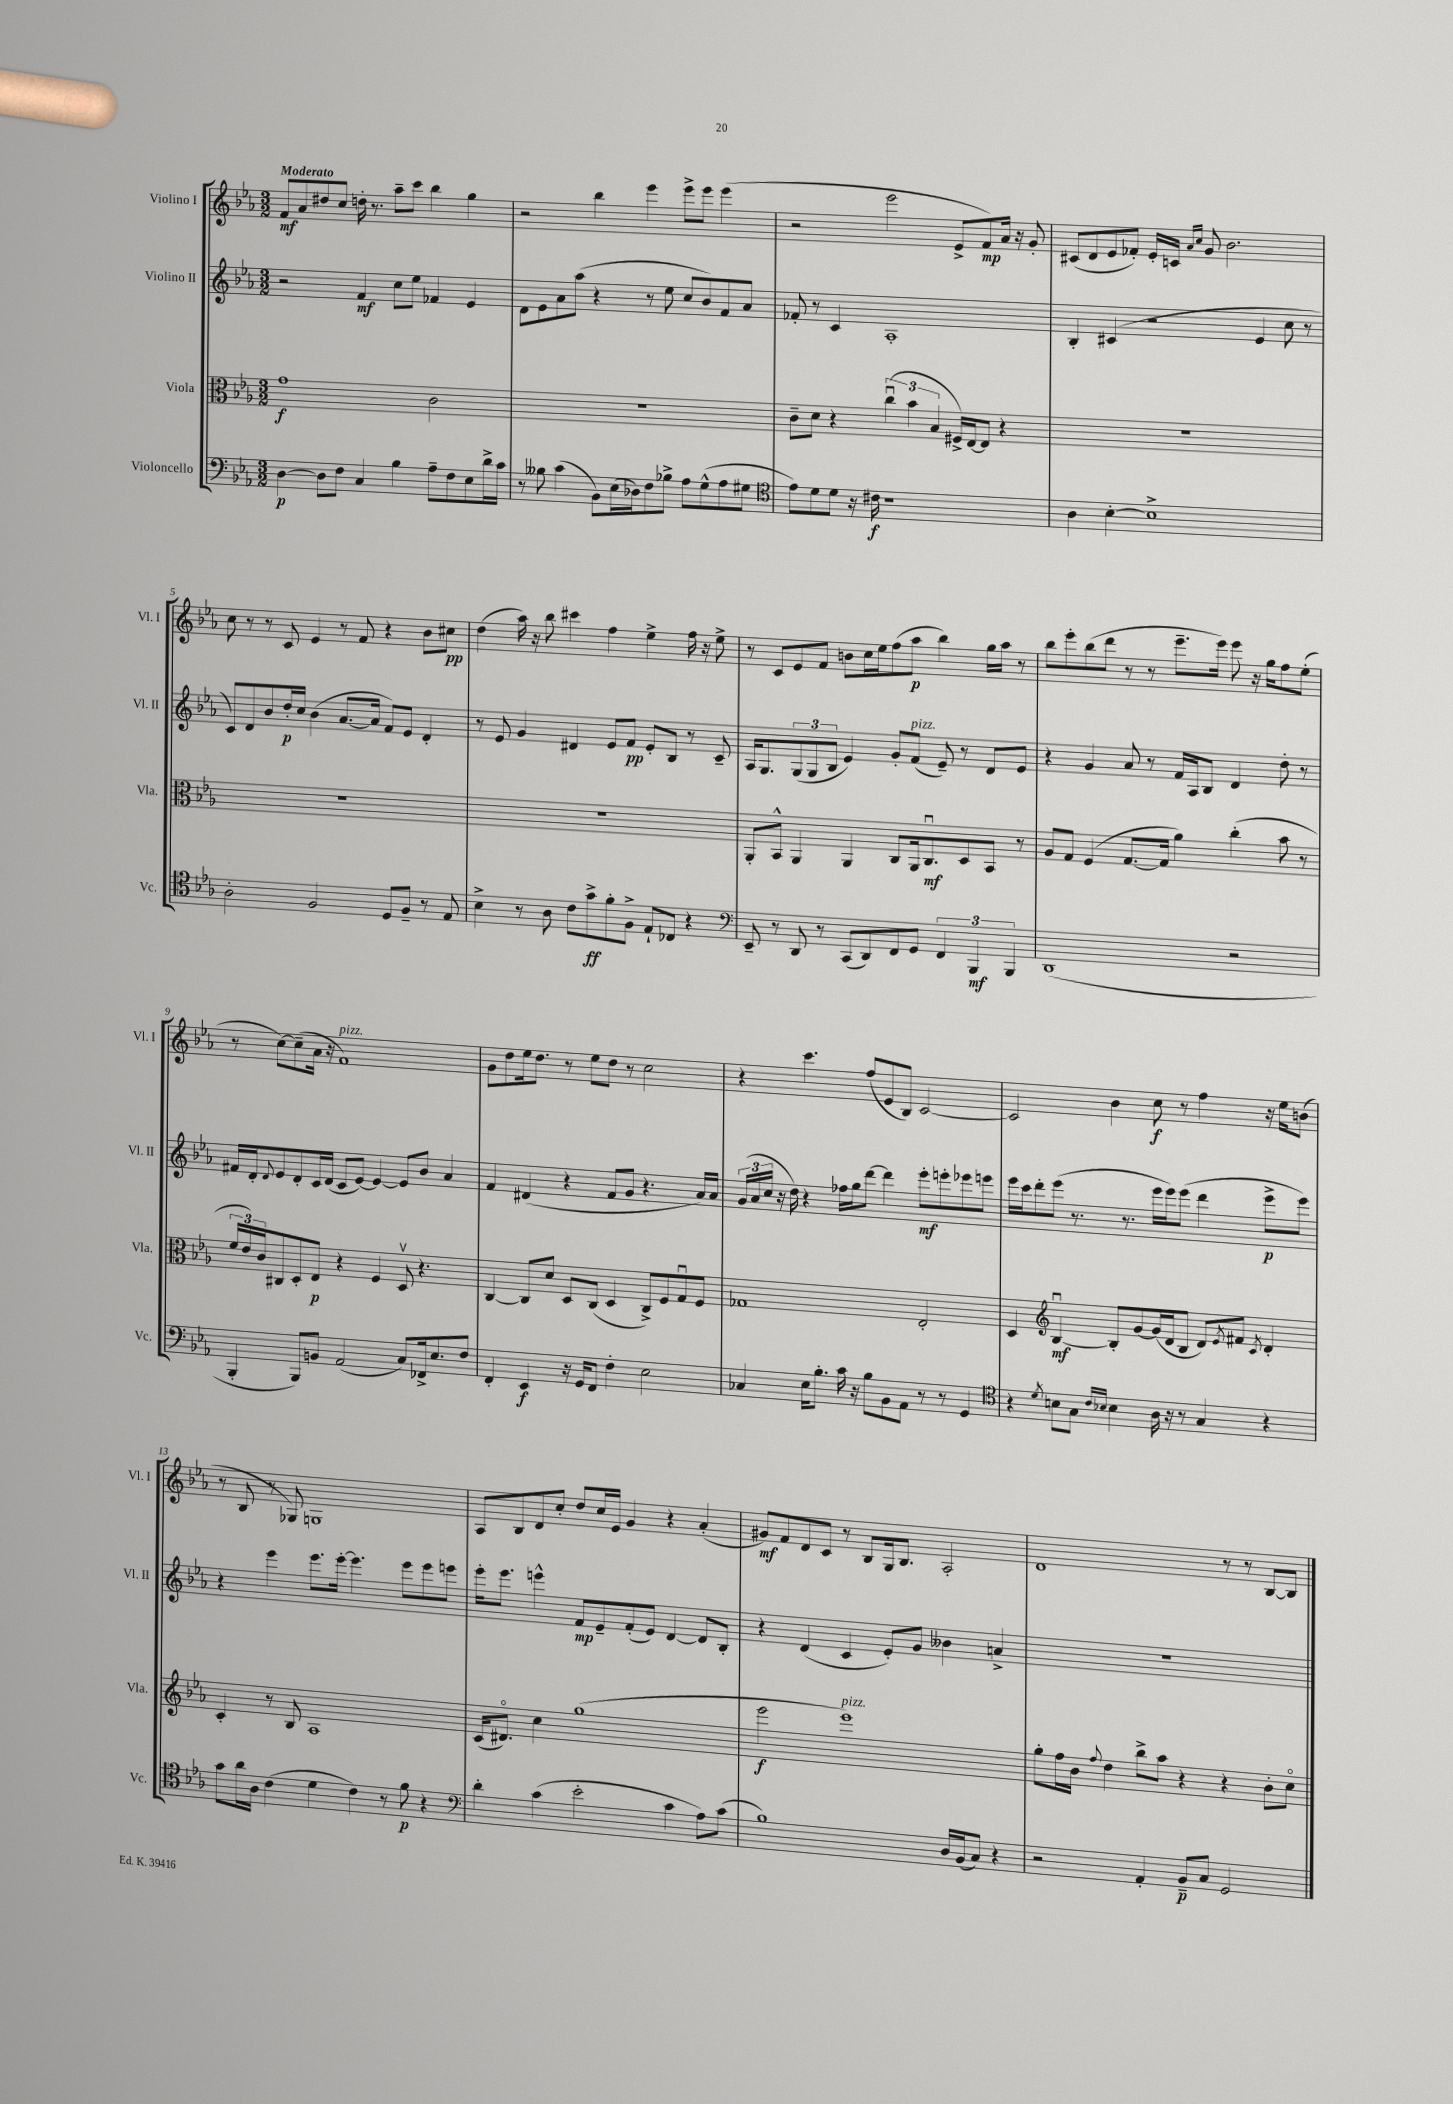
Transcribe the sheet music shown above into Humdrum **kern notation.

**kern	**dynam	**kern	**dynam	**kern	**dynam	**kern	**dynam
*part4	*part4	*part3	*part3	*part2	*part2	*part1	*part1
*staff4	*staff4	*staff3	*staff3	*staff2	*staff2	*staff1	*staff1
*I"Violoncello	*	*I"Viola	*	*I"Violino II	*	*I"Violino I	*
*I'Vc.	*	*I'Vla.	*	*I'Vl. II	*	*I'Vl. I	*
*clefF4	*	*clefC3	*	*clefG2	*	*clefG2	*
*k[b-e-a-]	*	*k[b-e-a-]	*	*k[b-e-a-]	*	*k[b-e-a-]	*
*M3/2	*	*M3/2	*	*M3/2	*	*M3/2	*
=1	=1	=1	=1	=1	=1	=1	=1
!	!	!	!	!	!	!LO:TX:a:B:t=Moderato	!
[4D\	p	1g	f	2r	.	8f/L	mf
.	.	.	.	.	.	8a-/	.
8D\L]	.	.	.	.	.	8dd#X/	.
8F\J	.	.	.	.	.	8cc/J	.
4C/	.	.	.	4f/	mf	16ddn'\	.
.	.	.	.	.	.	8.r	.
4B-\	.	.	.	8cc\L	.	8aa-~\L	.
.	.	.	.	8ee-\J	.	8ccc\J	.
8A-~\L	.	2c\	.	4f-X/	.	4bb-\	.
8F\	.	.	.	.	.	.	.
8E-\	.	.	.	4e-/	.	4gg\	.
16d^\L	.	.	.	.	.	.	.
16c\JJ	.	.	.	.	.	.	.
=2	=2	=2	=2	=2	=2	=2	=2
8r	.	1.r	.	8d\L	.	2r	.
8B--X\	.	.	.	8e-\	.	.	.
(4c\	.	.	.	8a-\	.	.	.
.	.	.	.	(8aa-\J	.	.	.
8BB-\L)	.	.	.	4r	.	4bb-\	.
(16E-\L	.	.	.	.	.	.	.
16D-X\J)	.	.	.	.	.	.	.
8F\	.	.	.	8r	.	4eee-\	.
8B-X^\J	.	.	.	8ee-\	.	.	.
8A-\L	.	.	.	8cc/L	.	8eee-^\L	.
(8G^^\	.	.	.	8b-/)	.	8eee-\J	.
8A-\	.	.	.	8f/	.	(4eee-\	.
8G#X\J	.	.	.	8a-/J	.	.	.
=3	=3	=3	=3	=3	=3	=3	=3
*clefC4	*	*	*	*	*	*	*
8e-\L)	.	8c~\L	.	8f-X'/	.	2r	.
8d\	.	8d\J	.	8r	.	.	.
8d\J	.	4r	.	4c/	.	.	.
16r	.	.	.	.	.	.	.
16c#X\	f	.	.	.	.	.	.
1r	.	(6ccu\	.	1A-'	.	2eee-\	.
.	.	6b-\	.	.	.	.	.
.	.	6B-/	.	.	.	.	.
.	.	16F#X^/LL)	.	.	.	8e-^/L	.
.	.	[16E-/J	.	.	.	.	.
.	.	8E-/J]	.	.	.	8f/)	mp
.	.	4r	.	.	.	16a-/Jk	.
.	.	.	.	.	.	16r	.
.	.	.	.	.	.	8g'/	.
=4	=4	=4	=4	=4	=4	=4	=4
4A-\	.	1.r	.	4B-'/	.	(8c#X/L	.
.	.	.	.	.	.	8d/	.
[4B-'\	.	.	.	(4c#X/	.	8e-/	.
.	.	.	.	.	.	8f-X'/J)	.
1B-^]	.	.	.	2r	.	16e-'/LL	.
.	.	.	.	.	.	16cn/JJ	.
.	.	.	.	.	.	16qqa-/LL	.
.	.	.	.	.	.	16qqcc/JJ	.
.	.	.	.	.	.	8g/	.
.	.	.	.	.	.	2.b-\	.
.	.	.	.	4e-/	.	.	.
.	.	.	.	8cc\	.	.	.
.	.	.	.	8r	.	.	.
!!LO:LB:g=z
=5	=5	=5	=5	=5	=5	=5	=5
2A-'\	.	1.r	.	8c/L)	.	8cc\	.
.	.	.	.	8d/	.	8r	.
.	.	.	.	8b-/	.	8r	.
.	.	.	.	16dd'/L	p	8c/	.
.	.	.	.	16cc/JJ	.	.	.
2F/	.	.	.	(4b-\	.	4e-/	.
.	.	.	.	[8.a-/L	.	8r	.
.	.	.	.	.	.	8f/	.
.	.	.	.	16a-/Jk]	.	.	.
8D/L	.	.	.	8f/L)	.	4r	.
8F~/J	.	.	.	8e-/J	.	.	.
8r	.	.	.	4d'/	.	8b-\L	.
8E-/	.	.	.	.	.	8cc#X\J	pp
=6	=6	=6	=6	=6	=6	=6	=6
4B-^\	.	1.r	.	8r	.	(4dd\	.
.	.	.	.	8e-/	.	.	.
8r	.	.	.	4g/	.	16aa-\)	.
.	.	.	.	.	.	16r	.
8A-\	.	.	.	.	.	8bb-\	.
8c\L	.	.	.	4d#X/	.	4ccc#X\	.
8g^\	ff	.	.	.	.	.	.
8f'\	.	.	.	8e-/L	.	4ff\	.
8F^\J	.	.	.	8f/J	pp	.	.
8E-`/L	.	.	.	8e-'/L	.	4ee-^\	.
8C-X/J	.	.	.	8B-/J	.	.	.
4r	.	.	.	8r	.	16ff\	.
.	.	.	.	.	.	16r	.
.	.	.	.	8c~/	.	8ee-^\	.
=7	=7	=7	=7	=7	=7	=7	=7
*clefF4	*	*	*	*	*	*	*
8EE-~/	.	8AA-'/L	.	16A-/KL	.	8r	.
.	.	.	.	8.G/	.	.	.
8r	.	8BB-^^/J	.	.	.	8c/L	.
8DD/	.	4AA-/	.	(12G/	.	8e-/	.
.	.	.	.	12G/	.	.	.
8r	.	.	.	.	.	8f/J	.
.	.	.	.	12B-/J	.	.	.
(8CC/L	.	4AA-/	.	4e-/)	.	8bn\L	.
8DD/)	.	.	.	.	.	16cc\L	.
.	.	.	.	.	.	16ee-\J	.
8FF/	.	8C/L	.	8g'/L	.	(8ff\	.
!	!	!	!	!LO:TX:a:i:t=pizz.	!	!	!
8GG/J	.	16AA-/k	.	(8f/J	.	8aa-\J	p
.	.	8.Cu/	mf	.	.	.	.
6FF/	.	.	.	8e-~/)	.	4bb-\)	.
.	.	8D/	.	8r	.	.	.
6BBB-/	mf	.	.	.	.	.	.
.	.	8BB-/J	.	8d/L	.	16gg\LL	.
.	.	.	.	.	.	16aa-\JJ	.
6BBB-/	.	.	.	.	.	.	.
.	.	8r	.	8e-/J	.	8r	.
=8	=8	=8	=8	=8	=8	=8	=8
(1DD	.	8A-/L	.	4r	.	8bb-\L	.
.	.	8G/J	.	.	.	8eee-'\	.
.	.	(4F/	.	4g/	.	(8bb-\	.
.	.	.	.	.	.	8ddd\J	.
.	.	[8.G/L	.	8a-/	.	8r	.
.	.	.	.	8r	.	8r	.
.	.	16G/Jk]	.	.	.	.	.
.	.	4a-\)	.	16f/LL	.	8.eee-~\L	.
.	.	.	.	16A-/J	.	.	.
.	.	.	.	8B-/J	.	.	.
.	.	.	.	.	.	16eee-\Jk)	.
2r	.	(4cc'\	.	4d/	.	8eee-\	.
.	.	.	.	.	.	16r	.
.	.	.	.	.	.	16gg\KL	.
.	.	8b-\	.	8dd'\	.	8ff\	.
.	.	8r	.	8r	.	(8ee-'\J	.
!!LO:LB:g=z
=9	=9	=9	=9	=9	=9	=9	=9
4BBB-'/	.	24f/LL	.	16f#X/LL	.	8r	.
.	.	24e-/)	.	.	.	.	.
.	.	.	.	16d'/J	.	.	.
.	.	24c/J	.	.	.	.	.
.	.	.	.	8qqd/	.	.	.
.	.	8C#X/	.	8e-/	.	[8cc\L)	.
8BBB-/L)	.	8D'/	.	8d'/	.	(8cc~\]	.
8BBn/J	.	8E-/J	p	16c/L	.	16a-\Jk	.
.	.	.	.	(16d/JJ	.	16r	.
!	!	!	!	!	!	!LO:TX:a:i:t=pizz.	!
(2AA-/	.	4r	.	8c/L	.	1f)	.
.	.	.	.	[8e-/J)	.	.	.
.	.	4F/	.	4e-/_	.	.	.
8C/L)	.	8Dv/	.	8e-/L]	.	.	.
16FF-X^/k	.	4.r	.	8b-/J	.	.	.
8.E-/	.	.	.	.	.	.	.
.	.	.	.	4a-/	.	.	.
8F/J	.	.	.	.	.	.	.
=10	=10	=10	=10	=10	=10	=10	=10
4FF'/	.	[4C/	.	4f/	.	8g\L	.
.	.	.	.	.	.	8dd\	.
4EE-/	f	8C/L]	.	(4d#X/	.	16ee-\k	.
.	.	.	.	.	.	8.dd\J	.
.	.	8d/J	.	.	.	.	.
16r	.	8D/L	.	4r	.	8r	.
16GG/KL	.	.	.	.	.	.	.
8FF/J	.	(8C/J	.	.	.	8ee-\L	.
4F'\	.	4D/	.	8f/L	.	8dd\J	.
.	.	.	.	8g/J	.	8r	.
2E-\	.	8C^/L)	.	4.r	.	2cc\	.
.	.	8F/	.	.	.	.	.
.	.	8Gu/	.	.	.	.	.
.	.	8F/J	.	16a-/LL)	.	.	.
.	.	.	.	16a-/JJ	.	.	.
=11	=11	=11	=11	=11	=11	=11	=11
4C-X/	.	1G-X	.	(24g/LL	.	4r	.
.	.	.	.	24a-/	.	.	.
.	.	.	.	24cc/JJ	.	.	.
.	.	.	.	16r	.	.	.
.	.	.	.	16dd\)	.	.	.
16E-\KL	.	.	.	4r	.	4.ccc\	.
8.B-'\J	.	.	.	.	.	.	.
16c\	.	.	.	16ff-X\LL	.	.	.
16r	.	.	.	16gg\J	.	.	.
8B-\L	.	.	.	[8ddd\J	.	(8ff/L	.
8BB-\	.	.	.	4ddd\]	.	8e-/	.
8AA-\J	.	.	.	.	.	8B-/J)	.
8r	.	2E-'/	.	8eee-'\L	mf	[2c/	.
8r	.	.	.	8eeen'\	.	.	.
4GG/	.	.	.	8eee-X\	.	.	.
.	.	.	.	8eeen\J	.	.	.
=12	=12	=12	=12	=12	=12	=12	=12
*clefC4	*	*	*	*	*	*	*
4r	.	4D/	.	16eee-\LL	.	2c/]	.
.	.	.	.	16ccc\J	.	.	.
.	.	.	.	8ddd'\	.	.	.
8qd/	.	.	.	.	.	.	.
*	*	*clefG2	*	*	*	*	*
8Bn\L	.	[4B-u/	mf	(8eee-\J	.	.	.
8G\J	.	.	.	8.r	.	.	.
16qqc/LL	.	.	.	.	.	.	.
16qqB-X/JJ	.	.	.	.	.	.	.
4B-\	.	8B-'/L]	.	.	.	4b-\	.
.	.	.	.	8.r	.	.	.
.	.	[8g/	.	.	.	.	.
16A-\	.	(16g/L]	.	16eee-\LL	.	8cc\	f
16r	.	16d/J	.	16eee-\J)	.	.	.
8r	.	8B-/J	.	(8eee-\J	.	8r	.
4G/	.	8d/L)	.	4ddd\	.	4ff\	.
.	.	8qe-/	.	.	.	.	.
.	.	8f#X/J	.	.	.	.	.
.	.	8qc/	.	.	.	.	.
4r	.	4d'/	.	8eee-^\L	p	16r	.
.	.	.	.	.	.	16ee-\KL	.
.	.	.	.	8eee-\J)	.	(8bn\J	.
!!LO:LB:g=z
=13	=13	=13	=13	=13	=13	=13	=13
8g\L	.	4c'/	.	4r	.	8r	.
16a-\L	.	.	.	.	.	8B-/	.
16A-\JJ	.	.	.	.	.	.	.
(4c\	.	8r	.	4eee-\	.	8r	.
.	.	8B-/	.	.	.	8G-X/)	.
4d\	.	1A-	.	8.eee-\L	.	1Gn	.
.	.	.	.	[16eee-'\Jk	.	.	.
4c\)	.	.	.	4.eee-\]	.	.	.
8r	.	.	.	.	.	.	.
8f\	p	.	.	8eee-\L	.	.	.
4r	.	.	.	8eee-\	.	.	.
.	.	.	.	8eeen\J	.	.	.
=14	=14	=14	=14	=14	=14	=14	=14
*clefF4	*	*	*	*	*	*	*
4d'\	.	(16c/KL	.	16eee-'\KL	.	8A-/L	.
.	.	8.d#X/J)	.	8.eee-\J	.	.	.
.	.	.	.	.	.	8B-/	.
(4c\	.	4cc\	.	4eeen^^\	.	8d/	.
.	.	.	.	.	.	8cc'/J	.
2e-'\	.	(1gg	.	8f/L	mp	8dd/L	.
.	.	.	.	8e-~/	.	16cc/L	.
.	.	.	.	.	.	16e-/JJ	.
.	.	.	.	(8f'/	.	4g/	.
.	.	.	.	8e-/J)	.	.	.
4c\	.	.	.	[4d/	.	4r	.
8A-\L)	.	.	.	8d/L]	.	(4a-'/	.
(8c\J	.	.	.	8B-'/J	.	.	.
=15	=15	=15	=15	=15	=15	=15	=15
1B-)	.	2eee-\	f	4r	.	8g#X/L)	mf
.	.	.	.	.	.	8f/	.
.	.	.	.	(4d/	.	8d/	.
.	.	.	.	.	.	8c/J	.
!	!	!LO:TX:a:i:t=pizz.	!	!	!	!	!
.	.	1eee-)	.	4c/	.	8r	.
.	.	.	.	.	.	8B-/L	.
.	.	.	.	8e-'/L)	.	16G/k	.
.	.	.	.	.	.	8.B-/J	.
.	.	.	.	8g/J	.	.	.
16D/LL	.	.	.	4b--X\	.	2A-'/	.
(16BB-/J	.	.	.	.	.	.	.
8C/J)	.	.	.	.	.	.	.
4r	.	.	.	4an^/	.	.	.
=16	=16	=16	=16	=16	=16	=16	=16
2r	.	8gg'\L	.	1.r	.	1d	.
.	.	16ff\L	.	.	.	.	.
.	.	16b-\JJ	.	.	.	.	.
.	.	8qqff/	.	.	.	.	.
.	.	4dd\	.	.	.	.	.
4AA-'/	.	8bb-^\L	.	.	.	.	.
.	.	8aa-\J	.	.	.	.	.
8BB-~/L	p	4r	.	.	.	.	.
8C/J	.	.	.	.	.	.	.
2GG/	.	4r	.	.	.	8r	.
.	.	.	.	.	.	8r	.
.	.	8b-'\L	.	.	.	[8B-/L	.
.	.	8cc\J	.	.	.	8B-/J]	.
==	==	==	==	==	==	==	==
*-	*-	*-	*-	*-	*-	*-	*-
